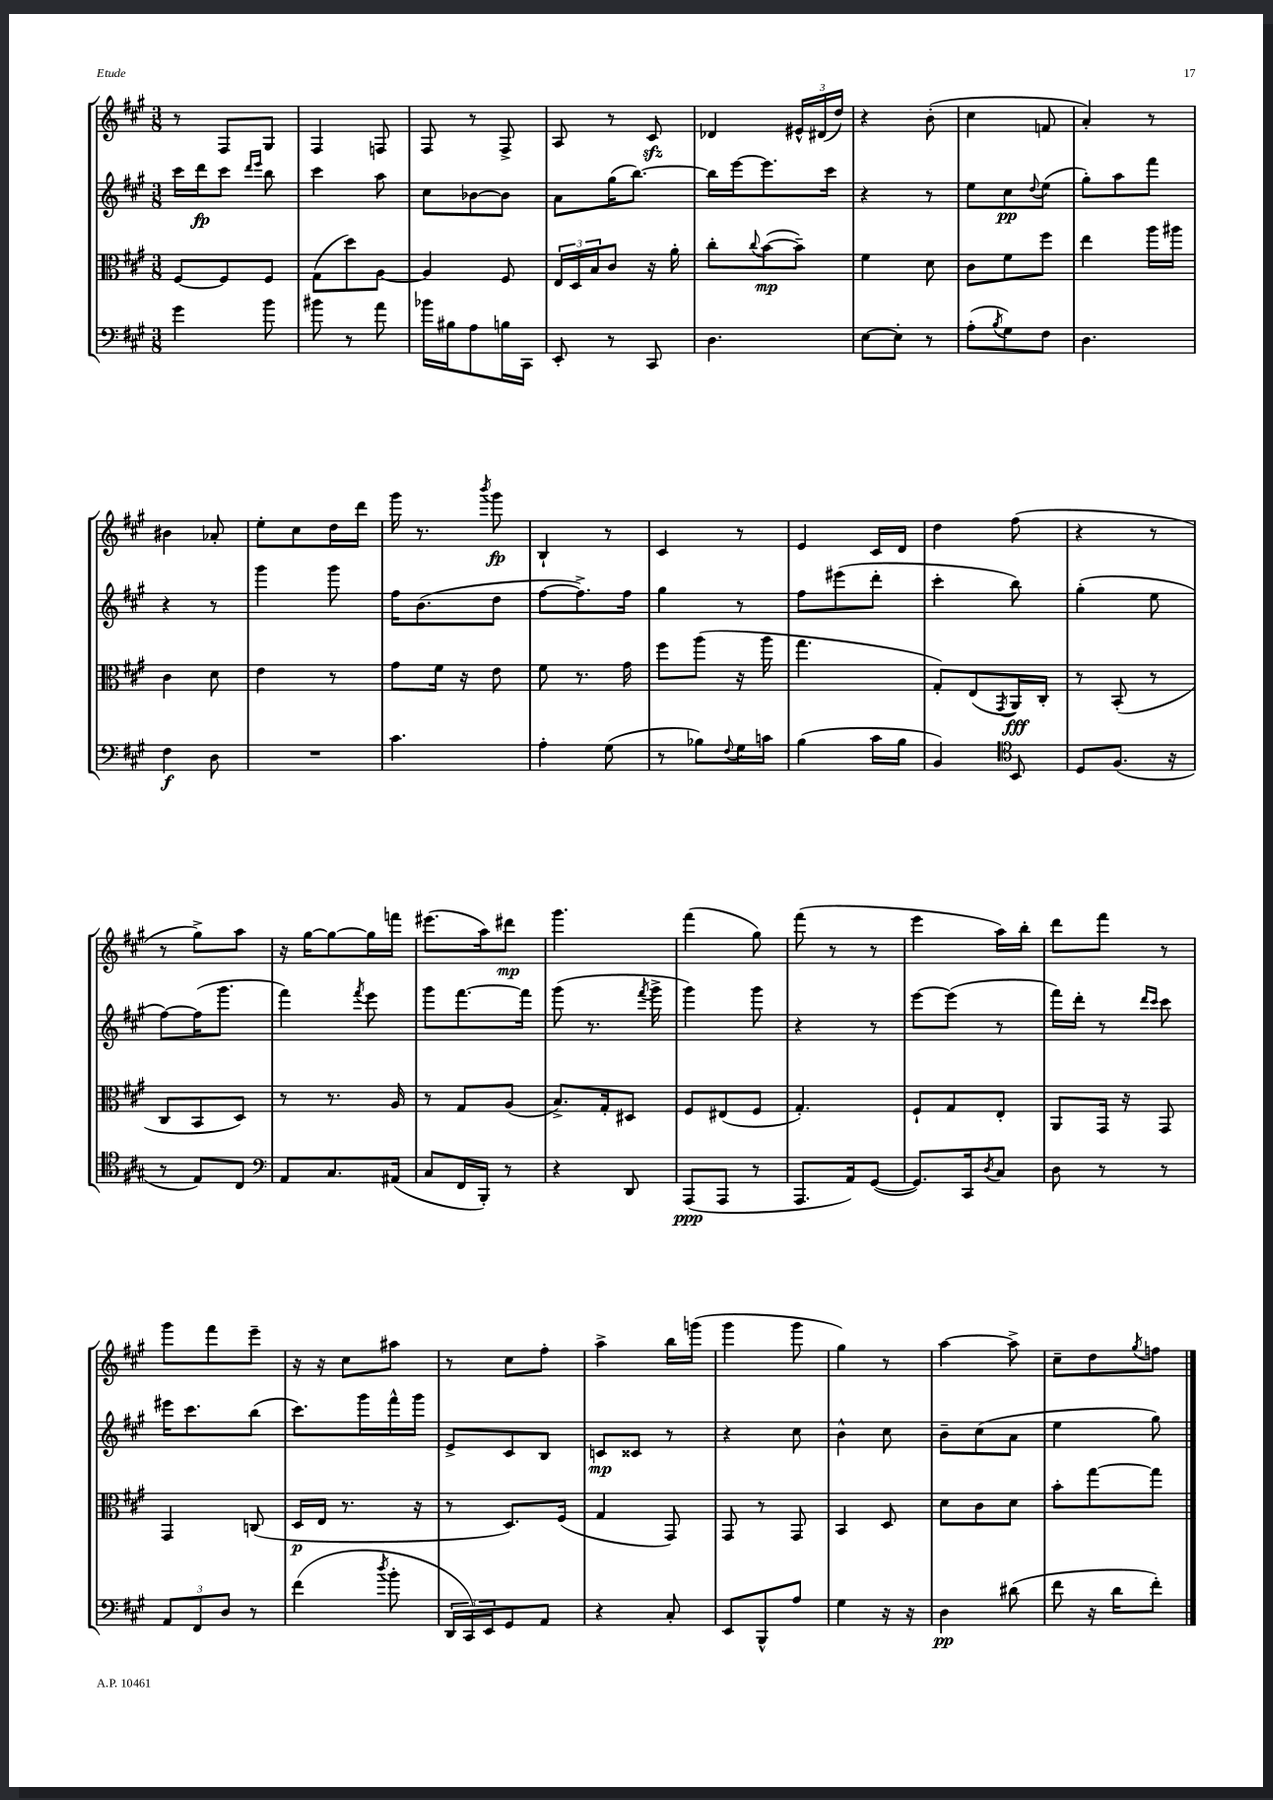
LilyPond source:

<<
\new StaffGroup <<
\new Staff = "s0" {
    \clef treble \key a \major \numericTimeSignature \time 3/8
    r8 fis8 gis8 |
    fis4 f8 |
    fis8 r8 fis8-> |
    a8 r8 cis'8\sfz |
    des'4 \tuplet 3/2 { eis'16-^ dis'16( d''16) } |
    r4 b'8-.( |
    cis''4 f'8 |
    a'4-.) r8 |
    bis'4 aes'8-. |
    e''8-. cis''8 d''16 d'''16 |
    gis'''16 r8. \acciaccatura { b'''8 } gis'''8\fp |
    b4-! r8 |
    cis'4 r8 |
    e'4 cis'16 d'16 |
    d''4 fis''8( |
    r4 r8 |
    r8 gis''8->) a''8 |
    r16 gis''16~ gis''8~ gis''16 f'''16 |
    eis'''8.( a''16) dis'''8\mp |
    gis'''4. |
    fis'''4( gis''8) |
    fis'''8( r8 r8 |
    e'''4 a''16) b''16-. |
    d'''8 fis'''8 r8 |
    gis'''8 fis'''8 e'''8-- |
    r16 r16 cis''8 ais''8 |
    r8 cis''8 fis''8-. |
    a''4-> b''16 g'''16( |
    gis'''4 gis'''8 |
    gis''4) r8 |
    a''4~ a''8-> |
    cis''8-- d''8 \acciaccatura { gis''8 } f''8 \bar "|." |
}
\new Staff = "s1" {
    \clef treble \key a \major \numericTimeSignature \time 3/8
    cis'''16 d'''16\fp cis'''8 \grace { d'''16 e'''16 } b''8 |
    cis'''4 a''8 |
    cis''8 bes'8~ bes'8 |
    a'8 gis''16( b''8.~) |
    b''16 e'''16~ e'''8. cis'''16 |
    r4 r8 |
    e''8 cis''8\pp \appoggiatura { d''8 } e''8( |
    gis''8-.) a''8 fis'''8 |
    r4 r8 |
    gis'''4 gis'''8 |
    fis''16 b'8.( d''8 |
    fis''8~ fis''8.->) fis''16 |
    gis''4 r8 |
    fis''8 eis'''8( d'''8-. |
    cis'''4-. b''8) |
    gis''4-.( e''8 |
    fis''8~) fis''16( gis'''8. |
    fis'''4) \acciaccatura { fis'''8 } e'''8 |
    gis'''8 fis'''8.~ fis'''16 |
    gis'''8( r8. \acciaccatura { fis'''8 } gis'''16-> |
    gis'''4) gis'''8 |
    r4 r8 |
    e'''8~ e'''8( r8 |
    fis'''16) d'''16-. r8 \grace { d'''16 cis'''16 } cis'''8 |
    eis'''16 cis'''8. b''8( |
    cis'''8.) gis'''16 fis'''16-^ gis'''16 |
    e'8-> cis'8 b8 |
    c'8\mp cisis'8 r8 |
    r4 cis''8 |
    b'4-^ cis''8 |
    b'8-- cis''8( a'8 |
    e''4 gis''8) \bar "|." |
}
\new Staff = "s2" {
    \clef alto \key a \major \numericTimeSignature \time 3/8
    fis8~ fis8 fis8 |
    gis8( d''8) a8~ |
    a4 fis8 |
    \tuplet 3/2 { e16 d16 b16 } cis'8 r16 a'16-. |
    cis''8-. \appoggiatura { cis''8 } b'8~\mp( b'8--) |
    fis'4 d'8 |
    cis'8 fis'8 fis''8 |
    e''4 a''16 ais''16 |
    cis'4 d'8 |
    e'4 r8 |
    gis'8 fis'16 r16 e'8 |
    fis'8 r8. gis'16 |
    fis''8 a''8( r16 a''16 |
    gis''4. |
    gis8-.) e8( \acciaccatura { gis,8 } a,16\fff) cis16-. |
    r8 b,8-.( r8 |
    cis8 b,8 d8) |
    r8 r8. a16 |
    r8 gis8 a8( |
    b8.->) gis16-. dis8 |
    fis8 eis8( fis8 |
    gis4.-.) |
    fis8-! gis8 e8-. |
    a,8 gis,16 r16 gis,8 |
    gis,4 c8( |
    d16\p e16 r8. r16 |
    r8 d8.) fis16( |
    gis4 gis,8) |
    gis,8 r8 gis,8 |
    b,4 d8 |
    d'8 cis'8 d'8 |
    b'8-. gis''8~ gis''8 \bar "|." |
}
\new Staff = "s3" {
    \clef bass \key a \major \numericTimeSignature \time 3/8
    gis'4 b'8 |
    bis'8 r8 a'8 |
    bes'16 bis16 a8 b16 cis,16 |
    e,8-. r8 cis,8 |
    d4. |
    e8~ e8-. r8 |
    a8-.( \acciaccatura { b8 } gis8) fis8 |
    d4. |
    fis4\f d8 |
    R4. |
    cis'4. |
    a4-. gis8( |
    r8 bes8) \appoggiatura { fis8 } gis16 c'16 |
    b4( cis'16 b16 |
    b,4) \clef tenor b,8 |
    d8 fis8.( r16 |
    r8 e8) cis8 |
    \clef bass a,8 cis8. ais,16( |
    cis8 fis,16 b,,16-.) r8 |
    r4 d,8 |
    a,,8\ppp( a,,8 r8 |
    a,,8. a,16) gis,8~( |
    gis,8.) cis,16 \acciaccatura { d8 } cis8 |
    d8 r8 r8 |
    \tuplet 3/2 { a,8 fis,8 d8 } r8 |
    fis'4( \acciaccatura { d''8 } b'8-. |
    \tuplet 3/2 { d,16 cis,16) e,16 } gis,8 a,8 |
    r4 cis8-. |
    e,8 b,,8-^ a8 |
    gis4 r16 r16 |
    d4\pp dis'8( |
    fis'8 r16 d'16 fis'8-.) \bar "|." |
}
>>
>>
\layout { \context { \Score \remove "Bar_number_engraver" } }
